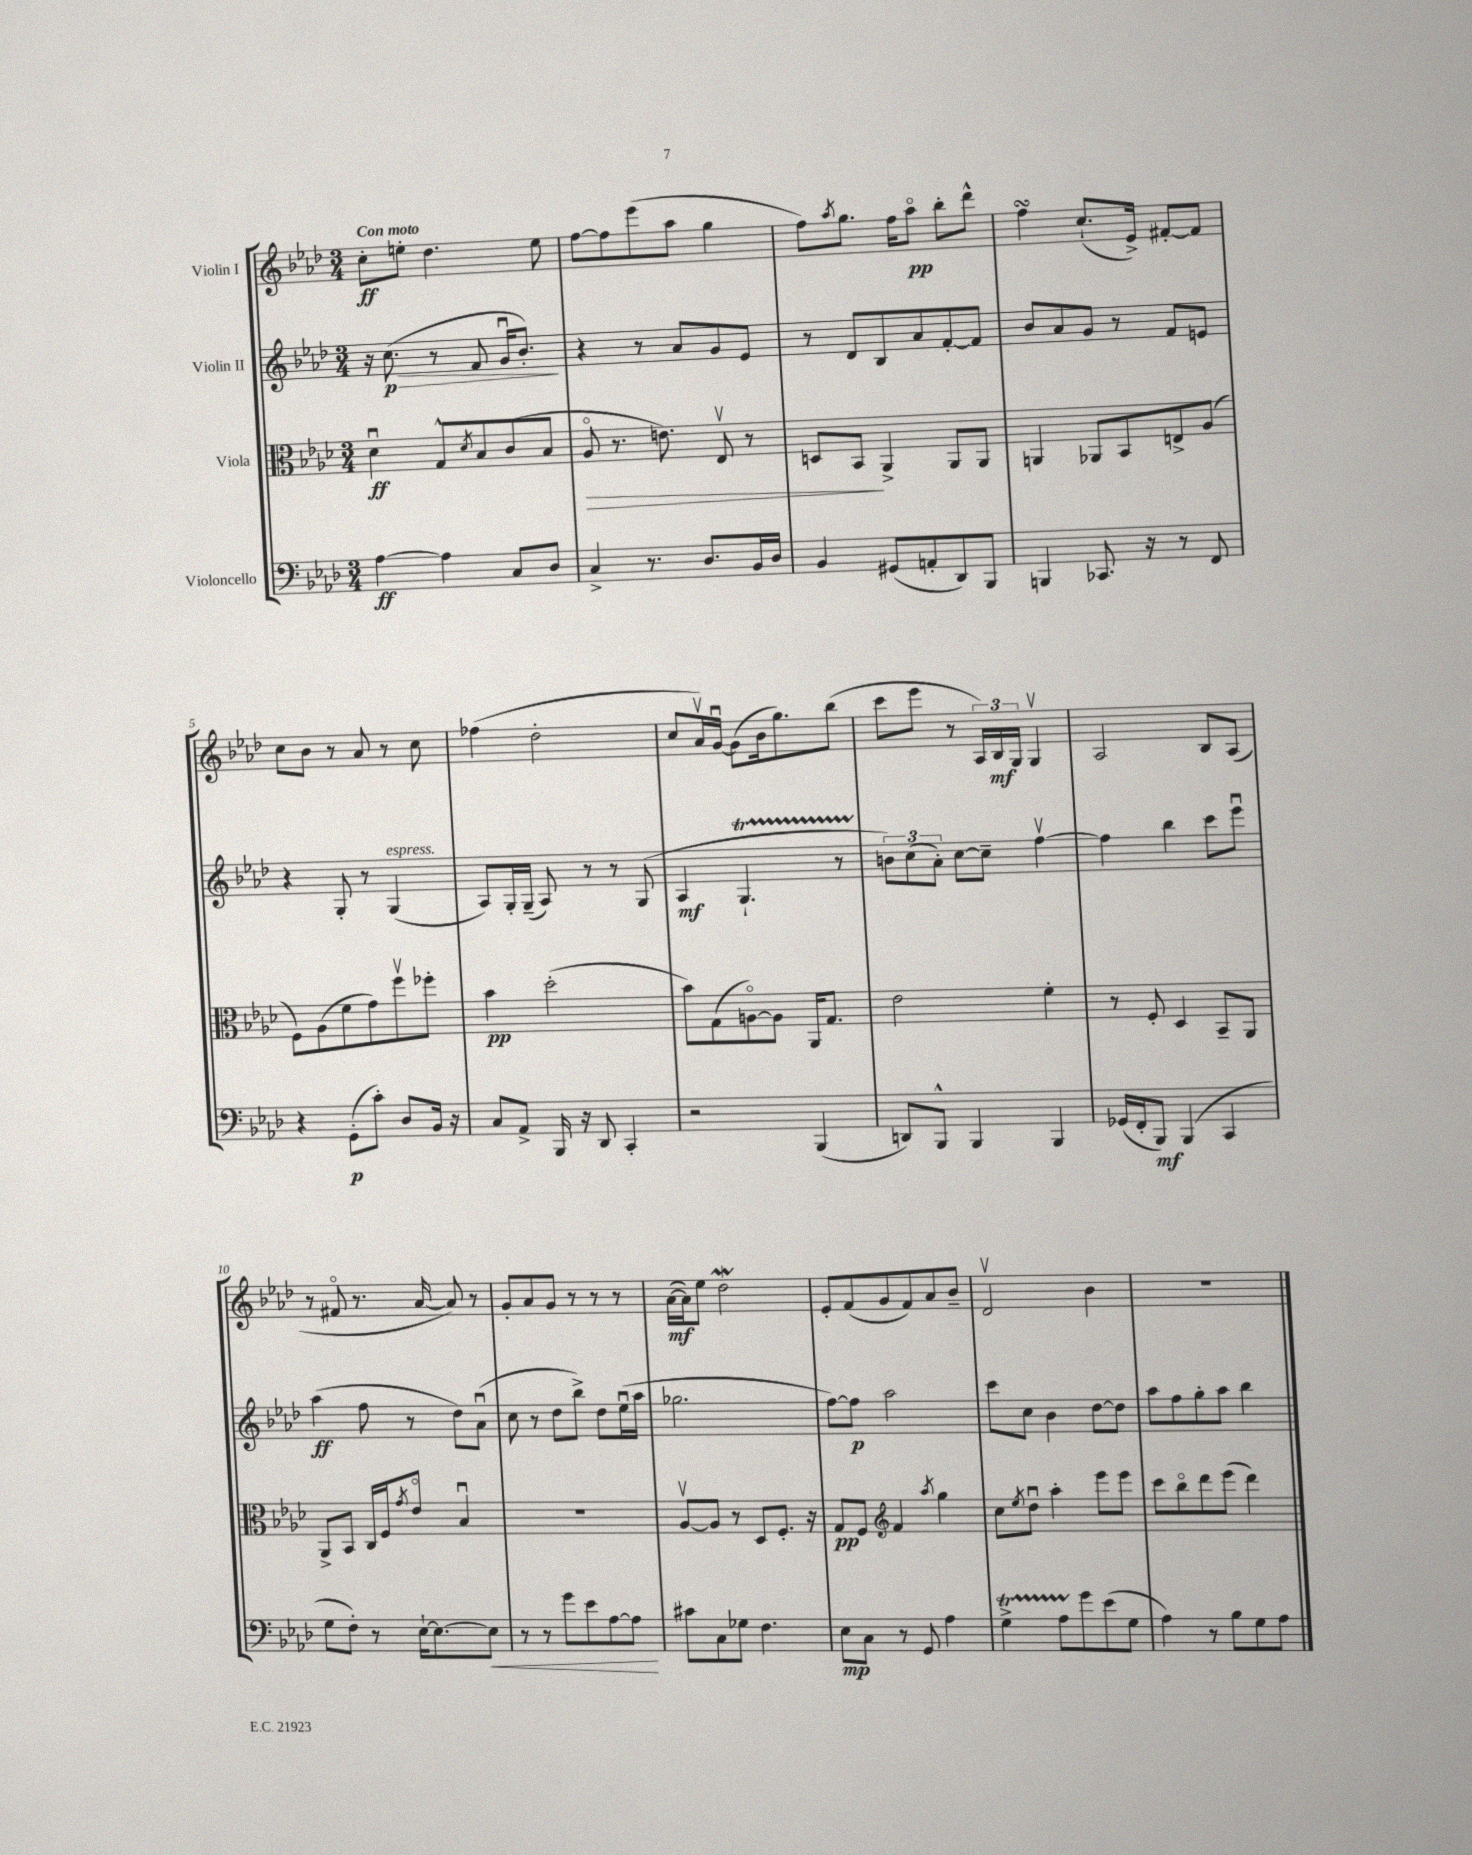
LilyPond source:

<<
\new StaffGroup <<
\new Staff = "s0" \with { instrumentName = "Violin I" } {
    \clef treble \key aes \major \numericTimeSignature \time 3/4 \tempo "Con moto"
    c''8-.\ff e''8-. des''4. e''8 |
    f''8~ f''8 ees'''8( aes''8 g''4 |
    f''8) \acciaccatura { aes''8 } g''8. f''16 aes''8\flageolet\pp bes''8-. des'''8-^ |
    f''4\turn c''8.-!( ees'16->) fis'8~-. fis'8 |
    c''8 bes'8 r8 aes'8 r8 c''8 |
    fes''4( des''2-. |
    c''8 aes'16\upbow) g'16~\downbow g'8( bes'16 g''8.) bes''8( |
    c'''8 ees'''8 r8 \tuplet 3/2 { aes16) bes16\mf g16 } g4\upbow |
    aes2 bes8 aes8( |
    r8 fis'8\flageolet r8. aes'16~ aes'8) r8 |
    g'8-. aes'8 g'8 r8 r8 r8 |
    aes'16~\mf( aes'16) ees''8 des''2\mordent |
    ees'8-. f'8( g'8 f'8) aes'8 bes'8-- |
    des'2\upbow bes'4 |
    R2. \bar "|." |
}
\new Staff = "s1" \with { instrumentName = "Violin II" } {
    \clef treble \key aes \major \numericTimeSignature \time 3/4
    r16 c''8.\p\>( r8 f'8 g'16\downbow bes'8.-.\!) |
    r4 r8 aes'8 g'8 ees'8 |
    r8 des'8 bes8 aes'8 f'8~-. f'8 |
    bes'8 aes'8 g'8 r8 f'8 e'8 |
    r4 g8-. r8 g4^\markup { \italic "espress." }( |
    aes8) g16-. g16--( aes8) r8 r8 g8( |
    aes4\mf g4.-!\startTrillSpan r8 |
    \tuplet 3/2 { b'8\stopTrillSpan) c''8( aes'8-.) } c''8~ c''8-- f''4~\upbow |
    f''4 bes''4 c'''8 ees'''8\downbow |
    aes''4\ff( f''8 r8 des''8) aes'8\downbow( |
    c''8 r8 des''8 bes''8->) des''8 ees''16\downbow( aes''16 |
    ges''2. |
    f''8~) f''8\p aes''2 |
    c'''8 c''8 bes'4 des''8~ des''8 |
    aes''8 f''8 g''8-. aes''8 bes''4 \bar "|." |
}
\new Staff = "s2" \with { instrumentName = "Viola" } {
    \clef alto \key aes \major \numericTimeSignature \time 3/4
    des'4\downbow\ff g8-^ \acciaccatura { des'8 } bes8 c'8( bes8 |
    aes8\flageolet\> r8. e'8.) ees8\upbow r8 |
    d8 bes,8\! aes,4-> aes,8 aes,8 |
    a,4 aes,8 bes,8 e8-> aes8( |
    f8) aes8( f'8 g'8) f''8\upbow fes''8-. |
    bes'4\pp des''2-.( |
    bes'8) g8( a8~\flageolet) a8 aes,16 g8. |
    ees'2 f'4-. |
    r8 f8-. des4 bes,8-- aes,8 |
    aes,8-> bes,8 c16 f16 \acciaccatura { g'8 } ees'8\flageolet bes4\downbow |
    R2. |
    aes8~\upbow aes8 r8 des8 f8.-. r16 |
    g8\pp f8 \clef treble f'4 \acciaccatura { aes''8 } g''4 |
    c''8 \acciaccatura { ees''8 } des''8\downbow aes''4-. ees'''8 ees'''8 |
    c'''8 bes''8\flageolet des'''8 ees'''8( des'''4) \bar "|." |
}
\new Staff = "s3" \with { instrumentName = "Violoncello" } {
    \clef bass \key aes \major \numericTimeSignature \time 3/4
    aes4~\ff aes4 c8 des8 |
    c4-> r8. des8. bes,16 des16 |
    bes,4 gis,8( a,8-. des,8) bes,,8 |
    b,,4 ces,8. r16 r8 f,8 |
    r4 g,8-.\p( c'8-.) des8 bes,16 r16 |
    c8 aes,8-> bes,,16 r16 des,8 c,4-. |
    r2 bes,,4( |
    d,8) bes,,8-^ bes,,4 bes,,4 |
    ges,16( f,16-. bes,,8\mf) bes,,4( c,4 |
    g8 f8-.) r8 ees16~-! ees8.~ ees8\< |
    r8 r8 g'8 ees'8 aes8~ aes8\! |
    cis'8 c8 ges8 f4. |
    ees8\mp c8 r8 g,8 aes4 |
    g4->\startTrillSpan aes8 g'8\stopTrillSpan ees'8( g8 |
    aes4) r8 bes8 g8 aes8 \bar "|." |
}
>>
>>
